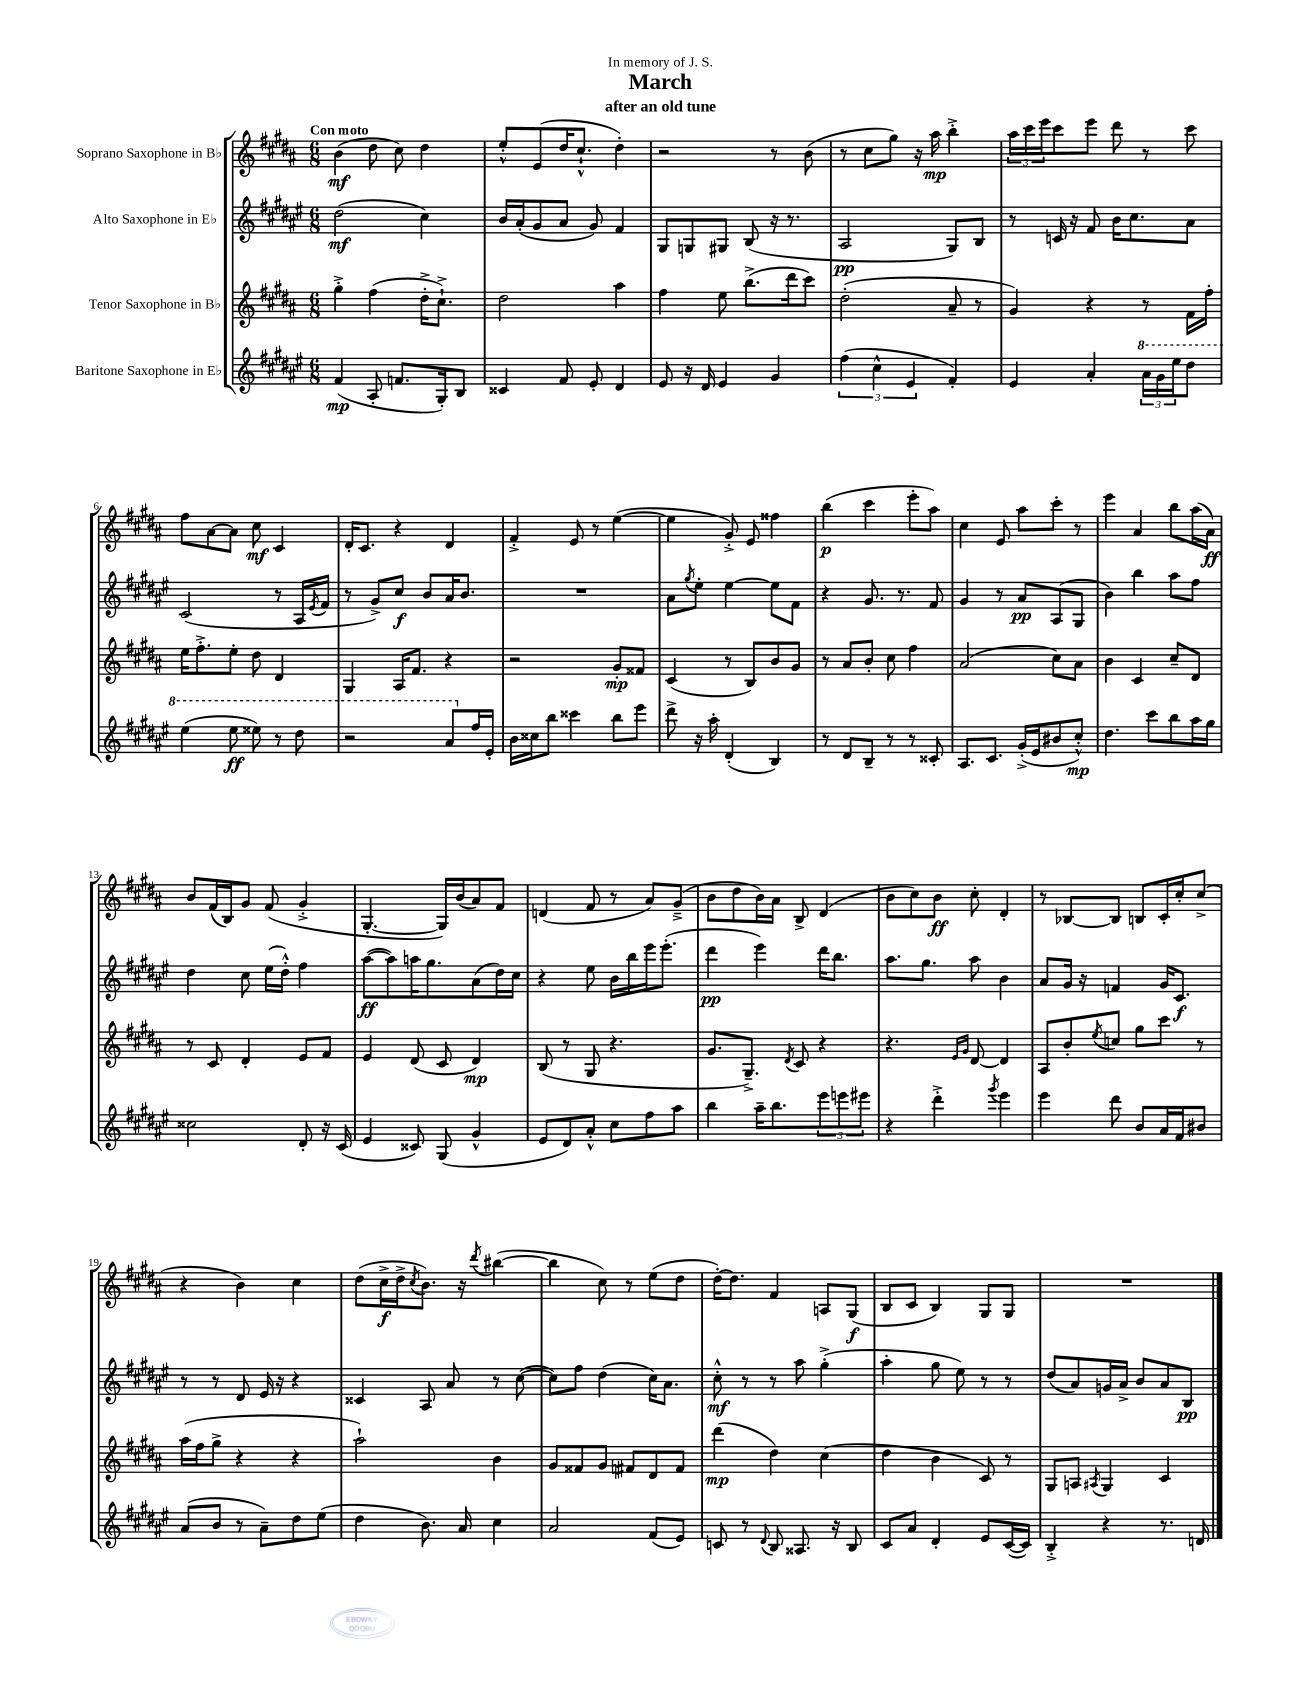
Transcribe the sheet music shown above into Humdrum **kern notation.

**kern	**dynam	**kern	**dynam	**kern	**dynam	**kern	**dynam
*part4	*part4	*part3	*part3	*part2	*part2	*part1	*part1
*staff4	*staff4	*staff3	*staff3	*staff2	*staff2	*staff1	*staff1
*I"Baritone Saxophone in E♭	*	*I"Tenor Saxophone in B♭	*	*I"Alto Saxophone in E♭	*	*I"Soprano Saxophone in B♭	*
*clefG2	*	*clefG2	*	*clefG2	*	*clefG2	*
*k[f#c#g#d#a#e#]	*	*k[f#c#g#d#a#]	*	*k[f#c#g#d#a#e#]	*	*k[f#c#g#d#a#]	*
*M6/8	*	*M6/8	*	*M6/8	*	*M6/8	*
=1	=1	=1	=1	=1	=1	=1	=1
!	!	!	!	!	!	!LO:TX:a:B:t=Con moto	!
(4f#/	mp	4gg#'^\	.	(2dd#\	mf	(4b\	mf
8A#'/	.	(4ff#\	.	.	.	8dd#\	.
8.fn/L	.	.	.	.	.	8cc#\)	.
.	.	16dd#'^\KL	.	4cc#\)	.	4dd#\	.
16G#'/k)	.	8.cc#`^\J)	.	.	.	.	.
8B/J	.	.	.	.	.	.	.
=2	=2	=2	=2	=2	=2	=2	=2
4c##X/	.	2dd#\	.	16b/LL	.	8ee'^^/L	.
.	.	.	.	(16a#'/J	.	.	.
.	.	.	.	8g#/	.	(8e/	.
8f#/	.	.	.	8a#/J	.	16dd#/K	.
.	.	.	.	.	.	8.cc#`^^/J	.
8e#'/	.	.	.	8g#/)	.	.	.
4d#/	.	4aa#\	.	4f#/	.	4dd#'\)	.
=3	=3	=3	=3	=3	=3	=3	=3
8e#/	.	4ff#\	.	8G#/L	.	2r	.
16r	.	.	.	8Gn/	.	.	.
16d#/	.	.	.	.	.	.	.
4e#/	.	8ee\	.	8G#X/J	.	.	.
.	.	(8.bb^\L	.	(8B/	.	.	.
4g#/	.	.	.	16r	.	8r	.
.	.	16ddd#\k	.	8.r	.	.	.
.	.	8ccc#\J)	.	.	.	(8b\	.
=4	=4	=4	=4	=4	=4	=4	=4
(6ff#\	.	(2dd#'\	.	2A#/	pp	8r	.
.	.	.	.	.	.	8cc#\L	.
6cc#^^\	.	.	.	.	.	.	.
.	.	.	.	.	.	8gg#\J)	.
6e#/	.	.	.	.	.	.	.
.	.	.	.	.	.	16r	.
.	.	.	.	.	.	16aa#\	mp
4f#'/)	.	8a#~/	.	8G#/L)	.	4bb'^\	.
.	.	8r	.	8B/J	.	.	.
=5	=5	=5	=5	=5	=5	=5	=5
4e#/	.	4g#/)	.	8r	.	24aa#\LL	.
.	.	.	.	.	.	24ccc#\	.
.	.	.	.	.	.	24eee\J	.
.	.	.	.	16cn/	.	8ccc#\	.
.	.	.	.	16r	.	.	.
4a#'/	.	4r	.	8f#/	.	8eee\J	.
.	.	.	.	16b\KL	.	8ddd#\	.
.	.	.	.	8.cc#\	.	.	.
*8va	*	*	*	*	*	*	*
24aa#\LL	.	8r	.	.	.	8r	.
24gg#\	.	.	.	.	.	.	.
24eee#\J	.	.	.	.	.	.	.
8ddd#\J	.	16f#\LL	.	8a#\J	.	8ccc#\	.
.	.	16ff#'\JJ	.	.	.	.	.
!!LO:LB:g=z
=6	=6	=6	=6	=6	=6	=6	=6
(4eee#\	.	16ee\KL	.	(2c#/	.	8ff#\L	.
.	.	8.ff#'^\	.	.	.	.	.
.	.	.	.	.	.	[8a#\	.
8eee#\	ff	8ee'\J	.	.	.	8a#\J]	.
8eee##X\)	.	8dd#\	.	.	.	8cc#\	mf
8r	.	4d#/	.	8r	.	4c#/	.
8ddd#\	.	.	.	16A#/LL	.	.	.
.	.	.	.	8qe#/	.	.	.
.	.	.	.	16f#/JJ	.	.	.
=7	=7	=7	=7	=7	=7	=7	=7
2r	.	4G#/	.	8r	.	16d#'/KL	.
.	.	.	.	.	.	8.c#/J	.
.	.	.	.	8g#^/L)	.	.	.
.	.	16A#/KL	.	8cc#/J	f	4r	.
.	.	8.f#/J	.	.	.	.	.
.	.	.	.	8b/L	.	.	.
8aa#/L	.	4r	.	16a#/K	.	4d#/	.
.	.	.	.	8.b/J	.	.	.
*X8va	*	*	*	*	*	*	*
16ff#/L	.	.	.	.	.	.	.
16e#'/JJ	.	.	.	.	.	.	.
=8	=8	=8	=8	=8	=8	=8	=8
16b\LL	.	2r	.	2.r	.	4f#'^/	.
16cc##X\J	.	.	.	.	.	.	.
8bb\J	.	.	.	.	.	.	.
4ccc##X\	.	.	.	.	.	8e/	.
.	.	.	.	.	.	8r	.
8bb\L	.	8g#'/L	mp	.	.	([4ee\	.
8eee#\J	.	8f##X/J	.	.	.	.	.
=9	=9	=9	=9	=9	=9	=9	=9
8ddd#^\	.	(4c#/	.	8a#\L	.	4ee\]	.
.	.	.	.	8qgg#/	.	.	.
16r	.	.	.	8ee#'\J	.	.	.
16aa#'\	.	.	.	.	.	.	.
(4d#'/	.	8r	.	[4ee#\	.	8g#'^/)	.
.	.	8B/L)	.	.	.	8e/	.
4B/)	.	8b/	.	8ee#\L]	.	4ff##X\	.
.	.	8g#/J	.	8f#\J	.	.	.
=10	=10	=10	=10	=10	=10	=10	=10
8r	.	8r	.	4r	.	(4bb\	p
8d#/L	.	8a#/L	.	.	.	.	.
8B~/J	.	8b'/J	.	8.g#/	.	4ccc#\	.
8r	.	8cc#\	.	.	.	.	.
.	.	.	.	8.r	.	.	.
8r	.	4ff#\	.	.	.	8eee'\L	.
8c##X'/	.	.	.	8f#/	.	8aa#\J)	.
=11	=11	=11	=11	=11	=11	=11	=11
8.A#/L	.	(2a#/	.	4g#/	.	4cc#\	.
8.c#/J	.	.	.	.	.	.	.
.	.	.	.	8r	.	8e/	.
(16g#'^/LL	.	.	.	8a#/L	pp	8aa#\L	.
16e#/J	.	.	.	.	.	.	.
8b#X/	.	8cc#\L)	.	(8A#/	.	8ccc#'\J	.
8cc#'^^/J)	mp	8a#\J	.	8G#/J	.	8r	.
=12	=12	=12	=12	=12	=12	=12	=12
4.dd#\	.	4b\	.	4b\)	.	4eee\	.
.	.	4c#/	.	4bb\	.	4a#/	.
8ccc#\L	.	.	.	.	.	.	.
8bb\	.	8cc#~/L	.	8aa#\L	.	8bb\L	.
16aa#\L	.	8d#/J	.	8ff#\J	.	(16aa#\L	.
16gg#\JJ	.	.	.	.	.	16a#\JJ)	ff
!!LO:LB:g=z
=13	=13	=13	=13	=13	=13	=13	=13
2cc##X\	.	8r	.	4dd#\	.	8b/L	.
.	.	8c#/	.	.	.	(16f#/L	.
.	.	.	.	.	.	16B/J)	.
.	.	4d#'/	.	8cc#\	.	8g#/J	.
.	.	.	.	(16ee#\LL	.	(8f#/	.
.	.	.	.	16dd#'^^\JJ)	.	.	.
8d#'/	.	8e/L	.	4ff#\	.	4g#'^/	.
16r	.	8f#/J	.	.	.	.	.
(16c#/	.	.	.	.	.	.	.
=14	=14	=14	=14	=14	=14	=14	=14
4e#/	.	4e/	.	([8aa#\L	ff	[4.G#'/	.
.	.	.	.	8aa#\])	.	.	.
8c##X/)	.	(8d#/	.	16aan\K	.	.	.
.	.	.	.	8.gg#\	.	.	.
(8G#/	.	8c#/	.	.	.	16G#/LL])	.
.	.	.	.	.	.	(16b/J	.
4g#^^/	.	4d#/)	mp	(8a#\	.	8a#/)	.
.	.	.	.	16dd#\L)	.	8f#/J	.
.	.	.	.	16cc#\JJ	.	.	.
=15	=15	=15	=15	=15	=15	=15	=15
8e#/L	.	(8B/	.	4r	.	(4dn/	.
8d#/)	.	8r	.	.	.	.	.
8a#'^^/J	.	8G#/	.	8ee#\	.	8f#/	.
8cc#\L	.	4.r	.	16b\LL	.	8r	.
.	.	.	.	16bb\	.	.	.
8ff#\	.	.	.	16eee#\J	.	8a#/L)	.
.	.	.	.	(8.eee#'\J	.	.	.
8aa#\J	.	.	.	.	.	(8g#~^/J	.
=16	=16	=16	=16	=16	=16	=16	=16
4bb\	.	8.g#/L	.	4ddd#\	pp	8b\L	.
.	.	.	.	.	.	8dd#\	.
.	.	8.G#~^/J)	.	.	.	.	.
16aa#~\KL	.	.	.	4eee#\)	.	16b\L)	.
8.bb\	.	.	.	.	.	16a#\JJ	.
.	.	8qd#/	.	.	.	.	.
.	.	8c#/	.	.	.	8B^/	.
12eee#\	.	4r	.	16ddd#\KL	.	(4d#/	.
.	.	.	.	8.bb\J	.	.	.
12eeen\	.	.	.	.	.	.	.
12eee#X\J	.	.	.	.	.	.	.
=17	=17	=17	=17	=17	=17	=17	=17
4r	.	4.r	.	8.aa#\L	.	8b\L	.
.	.	.	.	.	.	8cc#\)	.
.	.	.	.	8.gg#\J	.	.	.
4ddd#'^\	.	.	.	.	.	8b\J	ff
.	.	16qqe/LL	.	.	.	.	.
.	.	16qqg#/JJ	.	.	.	.	.
.	.	[8d#/	.	8aa#\	.	8cc#'\	.
8qggg#/	.	.	.	.	.	.	.
4eee#\	.	4d#/]	.	4b\	.	4d#'/	.
=18	=18	=18	=18	=18	=18	=18	=18
4eee#\	.	8A#/L	.	8a#/L	.	8r	.
.	.	8b'/	.	16g#/Jk	.	[8B-X/L	.
.	.	.	.	16r	.	.	.
.	.	8qee/	.	.	.	.	.
8ddd#\	.	8ccn/J	.	4fn/	.	8B-/J]	.
8b/L	.	8gg#\L	.	.	.	8Bn/L	.
16a#/L	.	8ccc#\J	.	16g#/KL	.	16c#'/L	.
16f#/J	.	.	.	8.c#/J	f	16cc#'/J	.
8b#X/J	.	8r	.	.	.	(8cc#^/J	.
!!LO:LB:g=z
=19	=19	=19	=19	=19	=19	=19	=19
(8a#/L	.	(16aa#\LL	.	8r	.	4r	.
.	.	16ff#\J	.	.	.	.	.
8b/J	.	8gg#^\J	.	8r	.	.	.
8r	.	4r	.	8d#/	.	4b\)	.
8a#~\L)	.	.	.	16e#/	.	.	.
.	.	.	.	16r	.	.	.
8dd#\	.	4r	.	4r	.	4cc#\	.
(8ee#\J	.	.	.	.	.	.	.
=20	=20	=20	=20	=20	=20	=20	=20
4dd#\	.	2aa#`\)	.	4c##X/	.	(8dd#\L	.
.	.	.	.	.	.	16cc#^\L	f
.	.	.	.	.	.	16dd#^\J	.
.	.	.	.	.	.	8qcc#/	.
8.b\)	.	.	.	8A#/	.	8.b\J)	.
.	.	.	.	8a#/	.	.	.
16a#/	.	.	.	.	.	16r	.
.	.	.	.	.	.	8qddd#/	.
4cc#\	.	4b\	.	8r	.	([4bb#X\	.
.	.	.	.	([8cc#\	.	.	.
=21	=21	=21	=21	=21	=21	=21	=21
2a#/	.	8g#/L	.	8cc#\L])	.	4bb#\]	.
.	.	8f##X/	.	8ff#\J	.	.	.
.	.	8g#/J	.	(4dd#\	.	8cc#\)	.
.	.	8f#X/L	.	.	.	8r	.
(8f#/L	.	8d#/	.	16cc#\KL)	.	(8ee\L	.
.	.	.	.	8.a#\J	.	.	.
8e#/J)	.	8f#/J	.	.	.	8dd#\J	.
=22	=22	=22	=22	=22	=22	=22	=22
8cn/	.	(4ddd#\	mp	8cc#'^^\	mf	[16dd#'\KL)	.
.	.	.	.	.	.	8.dd#\J]	.
8r	.	.	.	8r	.	.	.
8qqd#/	.	.	.	.	.	.	.
8B/	.	4dd#\)	.	8r	.	4f#/	.
8.A##X/	.	.	.	8aa#\	.	.	.
.	.	(4cc#\	.	(4gg#'^\	.	8An/L	.
16r	.	.	.	.	.	.	.
8B/	.	.	.	.	.	(8G#/J	f
=23	=23	=23	=23	=23	=23	=23	=23
8c#/L	.	4dd#\	.	4aa#'\	.	8B/L	.
8a#/J	.	.	.	.	.	8c#/J	.
4d#'/	.	4b\	.	8gg#\	.	4B/)	.
.	.	.	.	8ee#\)	.	.	.
8e#/L	.	8c#/)	.	8r	.	8G#/L	.
([16c#/L	.	8r	.	8r	.	8G#/J	.
16c#/JJ])	.	.	.	.	.	.	.
=24	=24	=24	=24	=24	=24	=24	=24
4B'^/	.	8G#/L	.	(8dd#/L	.	2.r	.
.	.	8An/J	.	8a#/)	.	.	.
.	.	8qA#X/	.	.	.	.	.
4r	.	4G#/	.	16gn/L	.	.	.
.	.	.	.	16a#^/JJ	.	.	.
.	.	.	.	8b/L	.	.	.
8.r	.	4c#/	.	8a#/	.	.	.
.	.	.	.	8B/J	pp	.	.
16dn/	.	.	.	.	.	.	.
==	==	==	==	==	==	==	==
*-	*-	*-	*-	*-	*-	*-	*-
